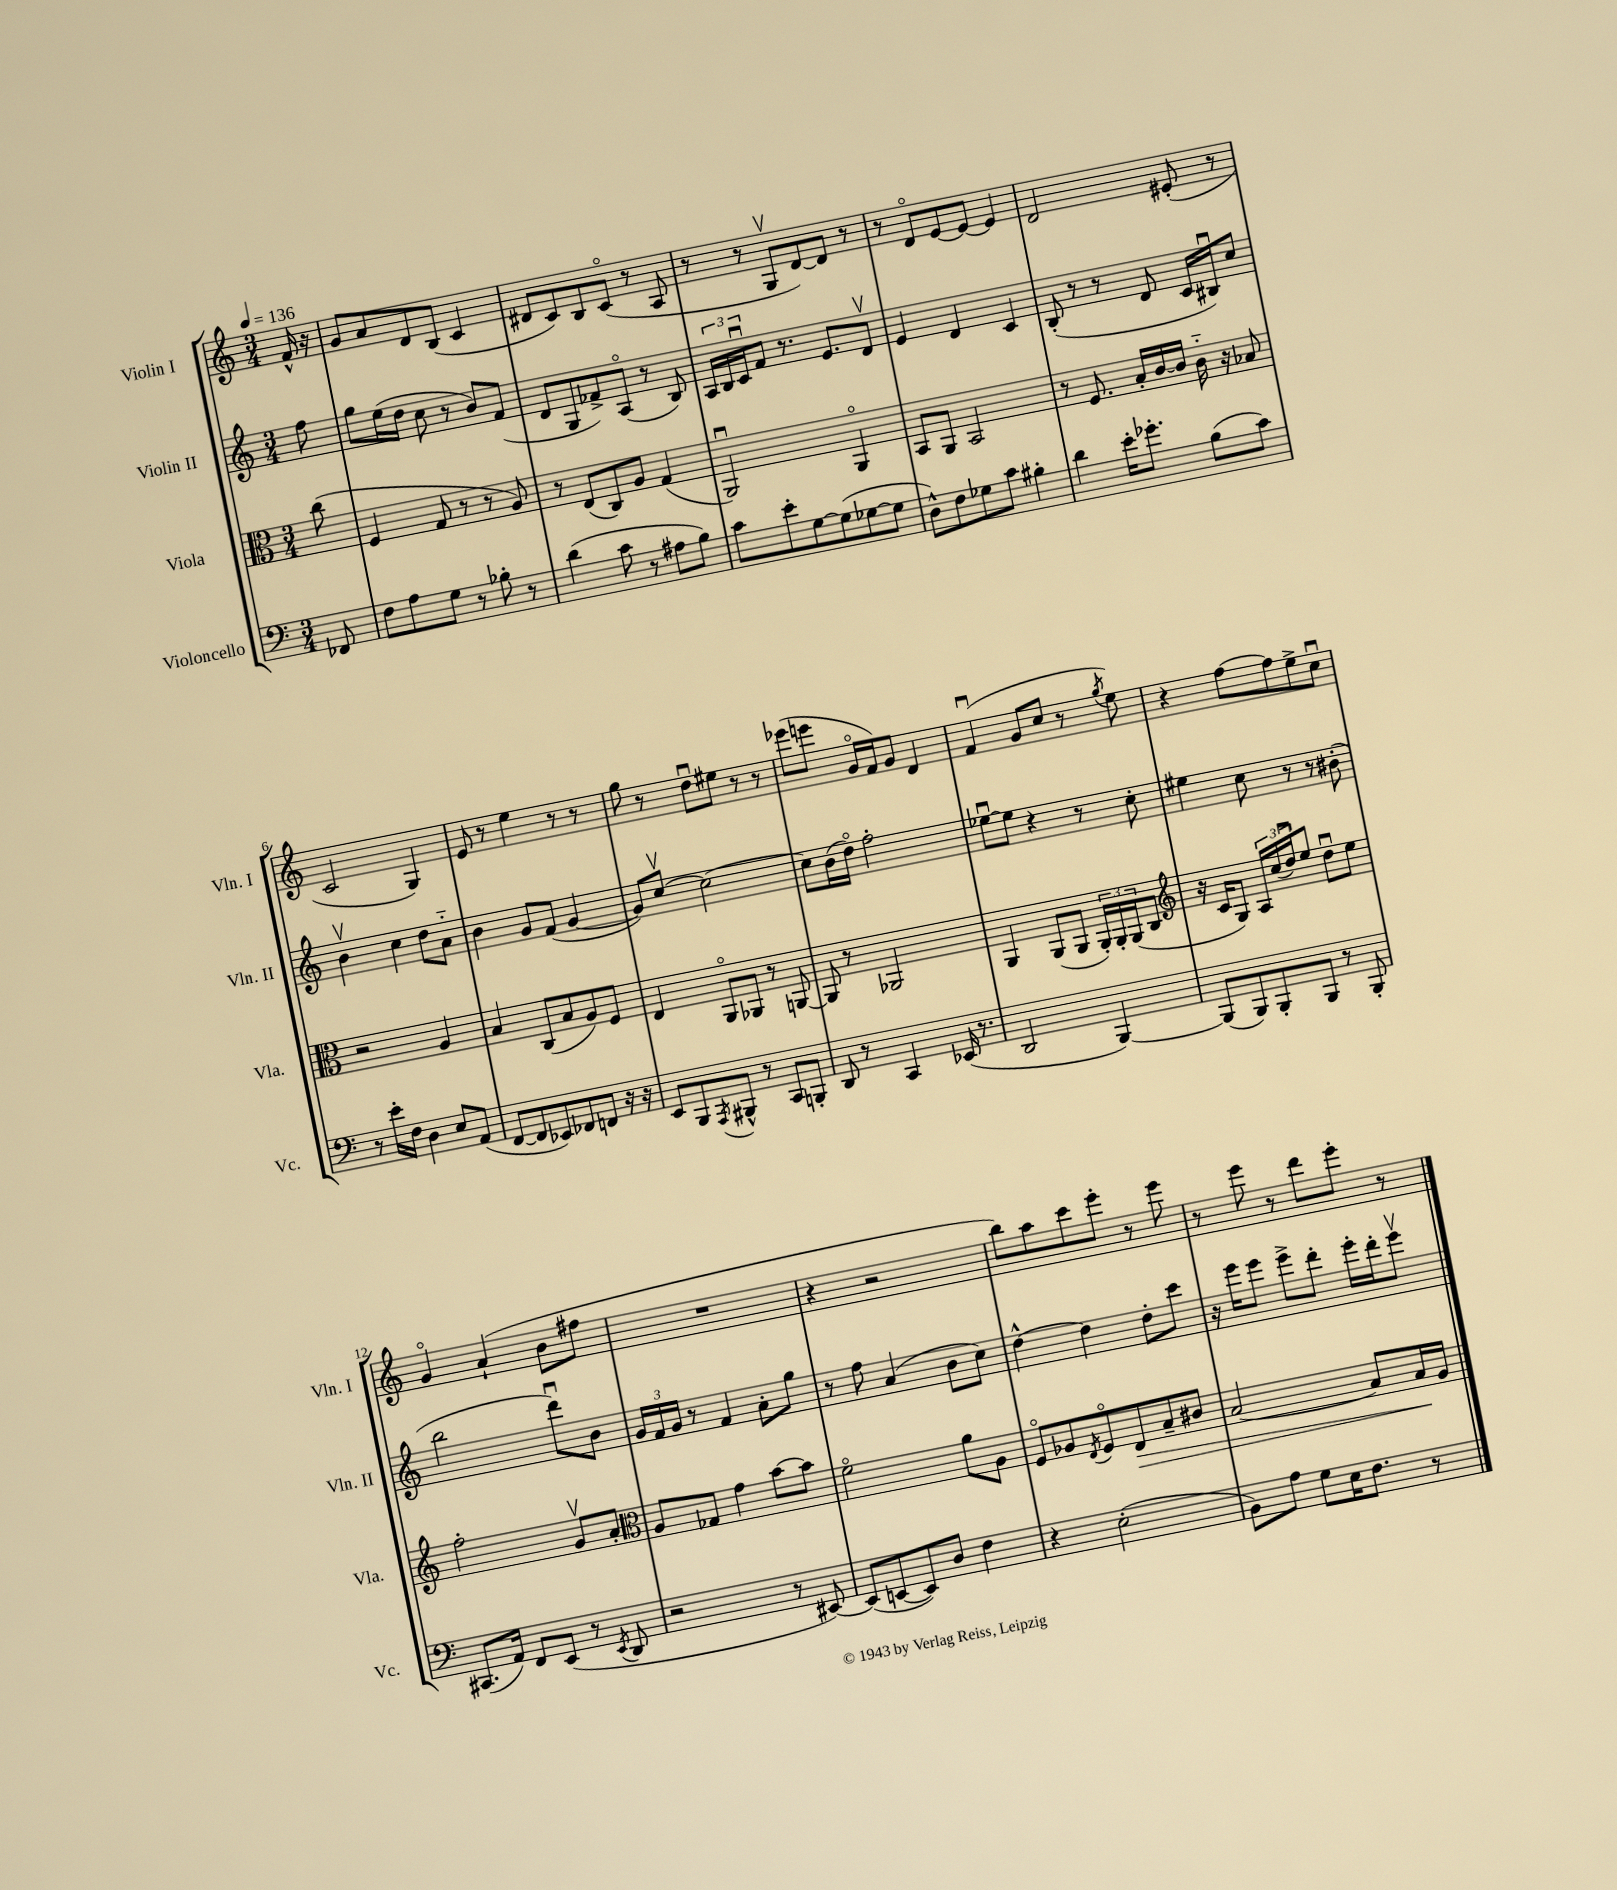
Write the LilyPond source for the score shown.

<<
\new StaffGroup <<
\new Staff = "s0" \with { instrumentName = "Violin I" shortInstrumentName = "Vln. I" } {
    \clef treble \key c \major \numericTimeSignature \time 3/4 \partial 8 \tempo 4 = 136
    f'16-^ r16 |
    g'8 a'8 d'8 b8( c'4 |
    dis'8 c'8) b8 c'8\flageolet( r8 a8 |
    r8 r8 g8\upbow d'8~) d'8 r8 |
    r8 d'8\flageolet e'8~ e'8~ e'4 |
    d'2 eis'8-.( r8 |
    c'2 g4) |
    e'8 r8 e''4 r8 r8 |
    g''8 r8 d''8\downbow eis''8 r8 r8 |
    ees'''8( e'''8 g'16\flageolet f'16) g'8 d'4 |
    f'4\downbow( g'8 c''8 r8 \acciaccatura { g''8 } e''8) |
    r4 f''8~ f''8 e''8-> c''8\downbow |
    g'4\flageolet a'4-!( b'8 fis''8 |
    R2. |
    r4 r2 |
    b''8) a''8 c'''8 e'''8-. r8 e'''8 |
    r8 e'''8 r8 d'''8 e'''8-. r8 \bar "|." |
}
\new Staff = "s1" \with { instrumentName = "Violin II" shortInstrumentName = "Vln. II" } {
    \clef treble \key c \major \numericTimeSignature \time 3/4 \partial 8
    f''8 |
    g''8 e''16( d''16 c''8 r8 b'8) f'8( |
    d'8 g8 fes'8->) a8\flageolet( r8 b8) |
    \tuplet 3/2 { a16 b16 c'16\downbow } f'8 r8. e'8. d'8\upbow |
    e'4 d'4 c'4 |
    b8-.( r8 r8 d'8 c'16 bis16\downbow) c''8 |
    b'4\upbow c''4 d''8 a'8-_ |
    b'4 g'8 f'8( g'4~ |
    g'8) c''8~\upbow c''2~ |
    c''8 b'16( d''16\flageolet) f''2-. |
    ees''8~\downbow ees''8 r4 r8 c''8-. |
    eis''4 c''8 r8 r8 bis'8-.( |
    b''2 d'''8\downbow) b'8 |
    \tuplet 3/2 { g'16 f'16 g'16 } r8 f'4 a'8-. g''8 |
    r8 f''8 a'4( b'8 c''8) |
    d''4~-^ d''4 d''8-. c'''8 |
    r16 e'''16 e'''8 e'''8-> d'''8-. e'''16-. d'''16-. e'''8\upbow \bar "|." |
}
\new Staff = "s2" \with { instrumentName = "Viola" shortInstrumentName = "Vla." } {
    \clef alto \key c \major \numericTimeSignature \time 3/4 \partial 8
    c''8( |
    f4 g8 r8 r8 a8) |
    r8 e8( c8) a8 g4( |
    a,2\downbow) a,4\flageolet |
    b,8 a,8 b,2 |
    r8 f8. b16-. c'16~ c'16 c'16-_ r16 bes8 |
    r2 a4 |
    b4 c8( b8 a8) f8 |
    e4 a,8\flageolet aes,8 r8 a,8~ |
    a,8 r8 aes,2 |
    a,4 a,8( a,8 \tuplet 3/2 { a,16-.) a,16-. a,16( } c8 |
    \clef treble r16 c'16 g8) \tuplet 3/2 { a16 c''16( d''16\downbow) } e''8 d''8\downbow e''8 |
    f''2-. g'8\upbow a'8-. |
    \clef alto a8 ges8 g'4 b'8~ b'8 |
    f'2\flageolet a'8 a8 |
    f8\flageolet aes8 \acciaccatura { e8 } f8\flageolet e8\> b8-- cis'8 |
    b2~ b8 b16\! a16 \bar "|." |
}
\new Staff = "s3" \with { instrumentName = "Violoncello" shortInstrumentName = "Vc." } {
    \clef bass \key c \major \numericTimeSignature \time 3/4 \partial 8
    fes,8 |
    f8 a8 g8 r8 bes8-. r8 |
    d'4( c'8 r8 ais8 b8) |
    c'8 e'8-. g8~ g8( ges8~ ges8 |
    d8-^) f8 ges8 c'8 bis4-. |
    d'4 e'16-. ges'8.-. b8( c'8) |
    r8 e'16-. f16 d4 e8 a,8( |
    f,8~ f,8 ees,8) fes,8 f,8 r16 r16 |
    e,8 b,,8 \acciaccatura { a,,8 } bis,,8-^ r8 c,8 b,,8-. |
    d,8 r8 c,4 ees,16( r8. |
    d,2 b,,4~) |
    b,,8( b,,8) b,,8-. b,,8 r8 b,,8-. |
    cis,8.( a,16) f,8 e,8( r8 \acciaccatura { e,8 } d,8 |
    r2 r8 eis,8~) |
    eis,8( e,8~ e,8) d8 f4 |
    r4 e2-.( |
    b,8) a8 g8 e16 f8. r8 \bar "|." |
}
>>
>>
